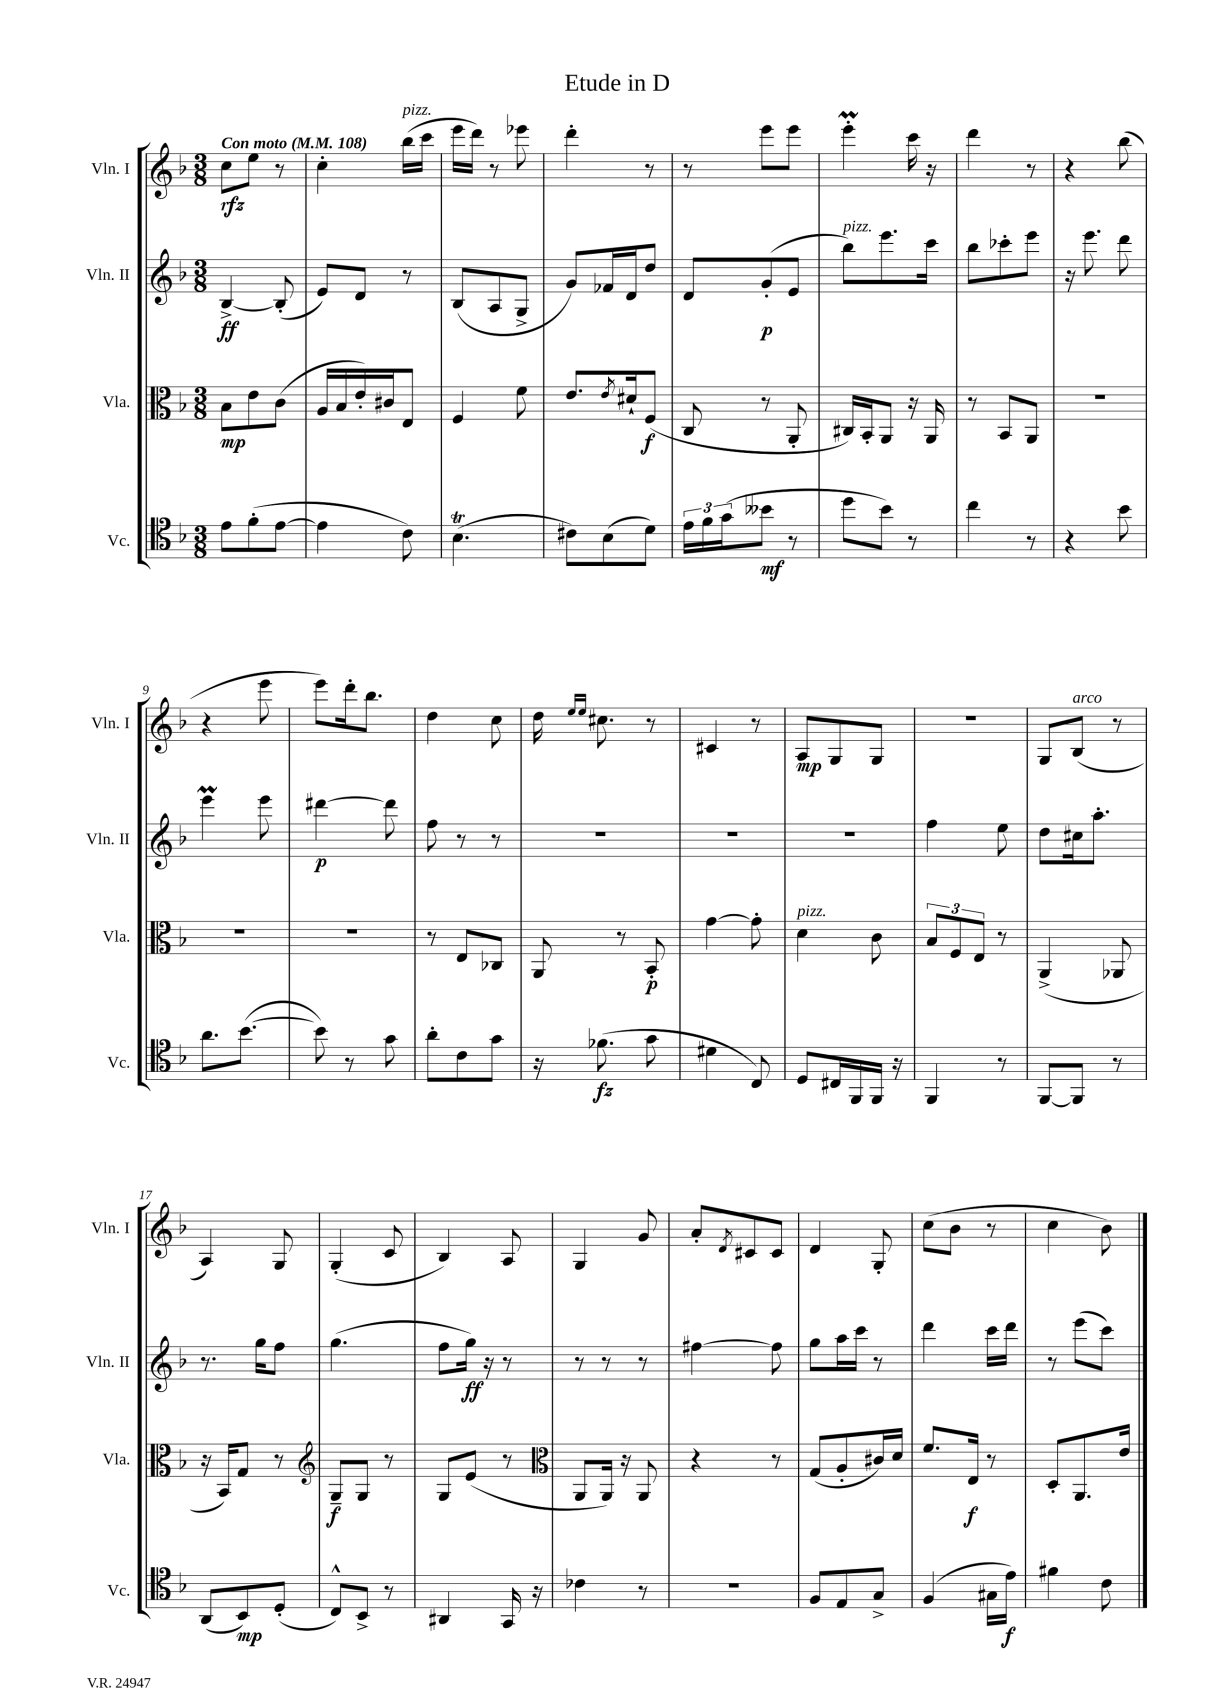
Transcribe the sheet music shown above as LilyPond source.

\header { title = "Etude in D" }
<<
\new StaffGroup <<
\new Staff = "s0" \with { instrumentName = "Vln. I" shortInstrumentName = "Vln. I" } {
    \clef treble \key f \major \numericTimeSignature \time 3/8 \tempo "Con moto" 4 = 108
    c''8\rfz e''8 r8 |
    c''4-. bes''16^\markup { \italic "pizz." }( c'''16 |
    e'''16 d'''16) r8 ees'''8 |
    d'''4-. r8 |
    r8 e'''8 e'''8 |
    e'''4-.\prall c'''16 r16 |
    d'''4 r8 |
    r4 bes''8( |
    r4 e'''8 |
    e'''8) d'''16-. bes''8. |
    d''4 c''8 |
    d''16 \grace { e''16 e''16 } cis''8. r8 |
    cis'4 r8 |
    a8\mp g8 g8 |
    R4. |
    g8 bes8^\markup { \italic "arco" }( r8 |
    a4) g8 |
    g4-.( c'8 |
    bes4) a8 |
    g4 g'8 |
    a'8-. \acciaccatura { d'8 } cis'8 cis'8 |
    d'4 g8-. |
    c''8( bes'8 r8 |
    c''4 bes'8) \bar "|." |
}
\new Staff = "s1" \with { instrumentName = "Vln. II" shortInstrumentName = "Vln. II" } {
    \clef treble \key f \major \numericTimeSignature \time 3/8
    bes4~->\ff bes8-.( |
    e'8) d'8 r8 |
    bes8( a8 g8-> |
    g'8) fes'16 d'16 d''8 |
    d'8 g'8-.\p( e'8 |
    bes''8^\markup { \italic "pizz." }) e'''8. c'''16 |
    bes''8 ces'''8-. e'''8 |
    r16 e'''8. d'''8 |
    e'''4\prall e'''8 |
    dis'''4~\p dis'''8 |
    f''8 r8 r8 |
    R4. |
    R4. |
    R4. |
    f''4 e''8 |
    d''8 cis''16 a''8.-. |
    r8. g''16 f''8 |
    g''4.( |
    f''8 g''16\ff) r16 r8 |
    r8 r8 r8 |
    fis''4~ fis''8 |
    g''8 a''16 c'''16 r8 |
    d'''4 c'''16 d'''16 |
    r8 e'''8( c'''8) \bar "|." |
}
\new Staff = "s2" \with { instrumentName = "Vla." shortInstrumentName = "Vla." } {
    \clef alto \key f \major \numericTimeSignature \time 3/8
    bes8\mp e'8 c'8( |
    a16 bes16 e'16-.) cis'16 e8 |
    f4 f'8 |
    e'8. \acciaccatura { e'8 } dis'16-! f8\f( |
    c8 r8 a,8-. |
    cis16) bes,16-. a,8 r16 a,16 |
    r8 bes,8 a,8 |
    R4. |
    R4. |
    R4. |
    r8 e8 ces8 |
    a,8 r8 bes,8-.\p |
    g'4~ g'8-. |
    d'4^\markup { \italic "pizz." } c'8 |
    \tuplet 3/2 { bes8 f8 e8 } r8 |
    a,4->( aes,8 |
    r16 bes,16) g8 r8 |
    \clef treble g8--\f g8 r8 |
    g8 e'8( r8 |
    \clef alto a,8 a,16) r16 a,8 |
    r4 r8 |
    g8( a8-. cis'16) d'16 |
    f'8. e16\f r8 |
    d8-. a,8. e'16 \bar "|." |
}
\new Staff = "s3" \with { instrumentName = "Vc." shortInstrumentName = "Vc." } {
    \clef tenor \key f \major \numericTimeSignature \time 3/8
    e'8 f'8-.( e'8~ |
    e'4 c'8) |
    bes4.\trill( |
    cis'8) bes8( d'8) |
    \tuplet 3/2 { e'16 f'16 g'16( } beses'8\mf r8 |
    d''8 bes'8) r8 |
    c''4 r8 |
    r4 bes'8 |
    a'8. bes'8.~( |
    bes'8) r8 g'8 |
    a'8-. c'8 g'8 |
    r16 fes'8.\fz( g'8 |
    dis'4 c8) |
    d8 cis16 f,16 f,16 r16 |
    f,4 r8 |
    f,8~ f,8 r8 |
    a,8( bes,8\mp) d8-.( |
    c8-^) bes,8-> r8 |
    ais,4 g,16 r16 |
    ces'4 r8 |
    R4. |
    f8 e8 g8-> |
    f4( gis16 e'16\f) |
    fis'4 c'8 \bar "|." |
}
>>
>>
